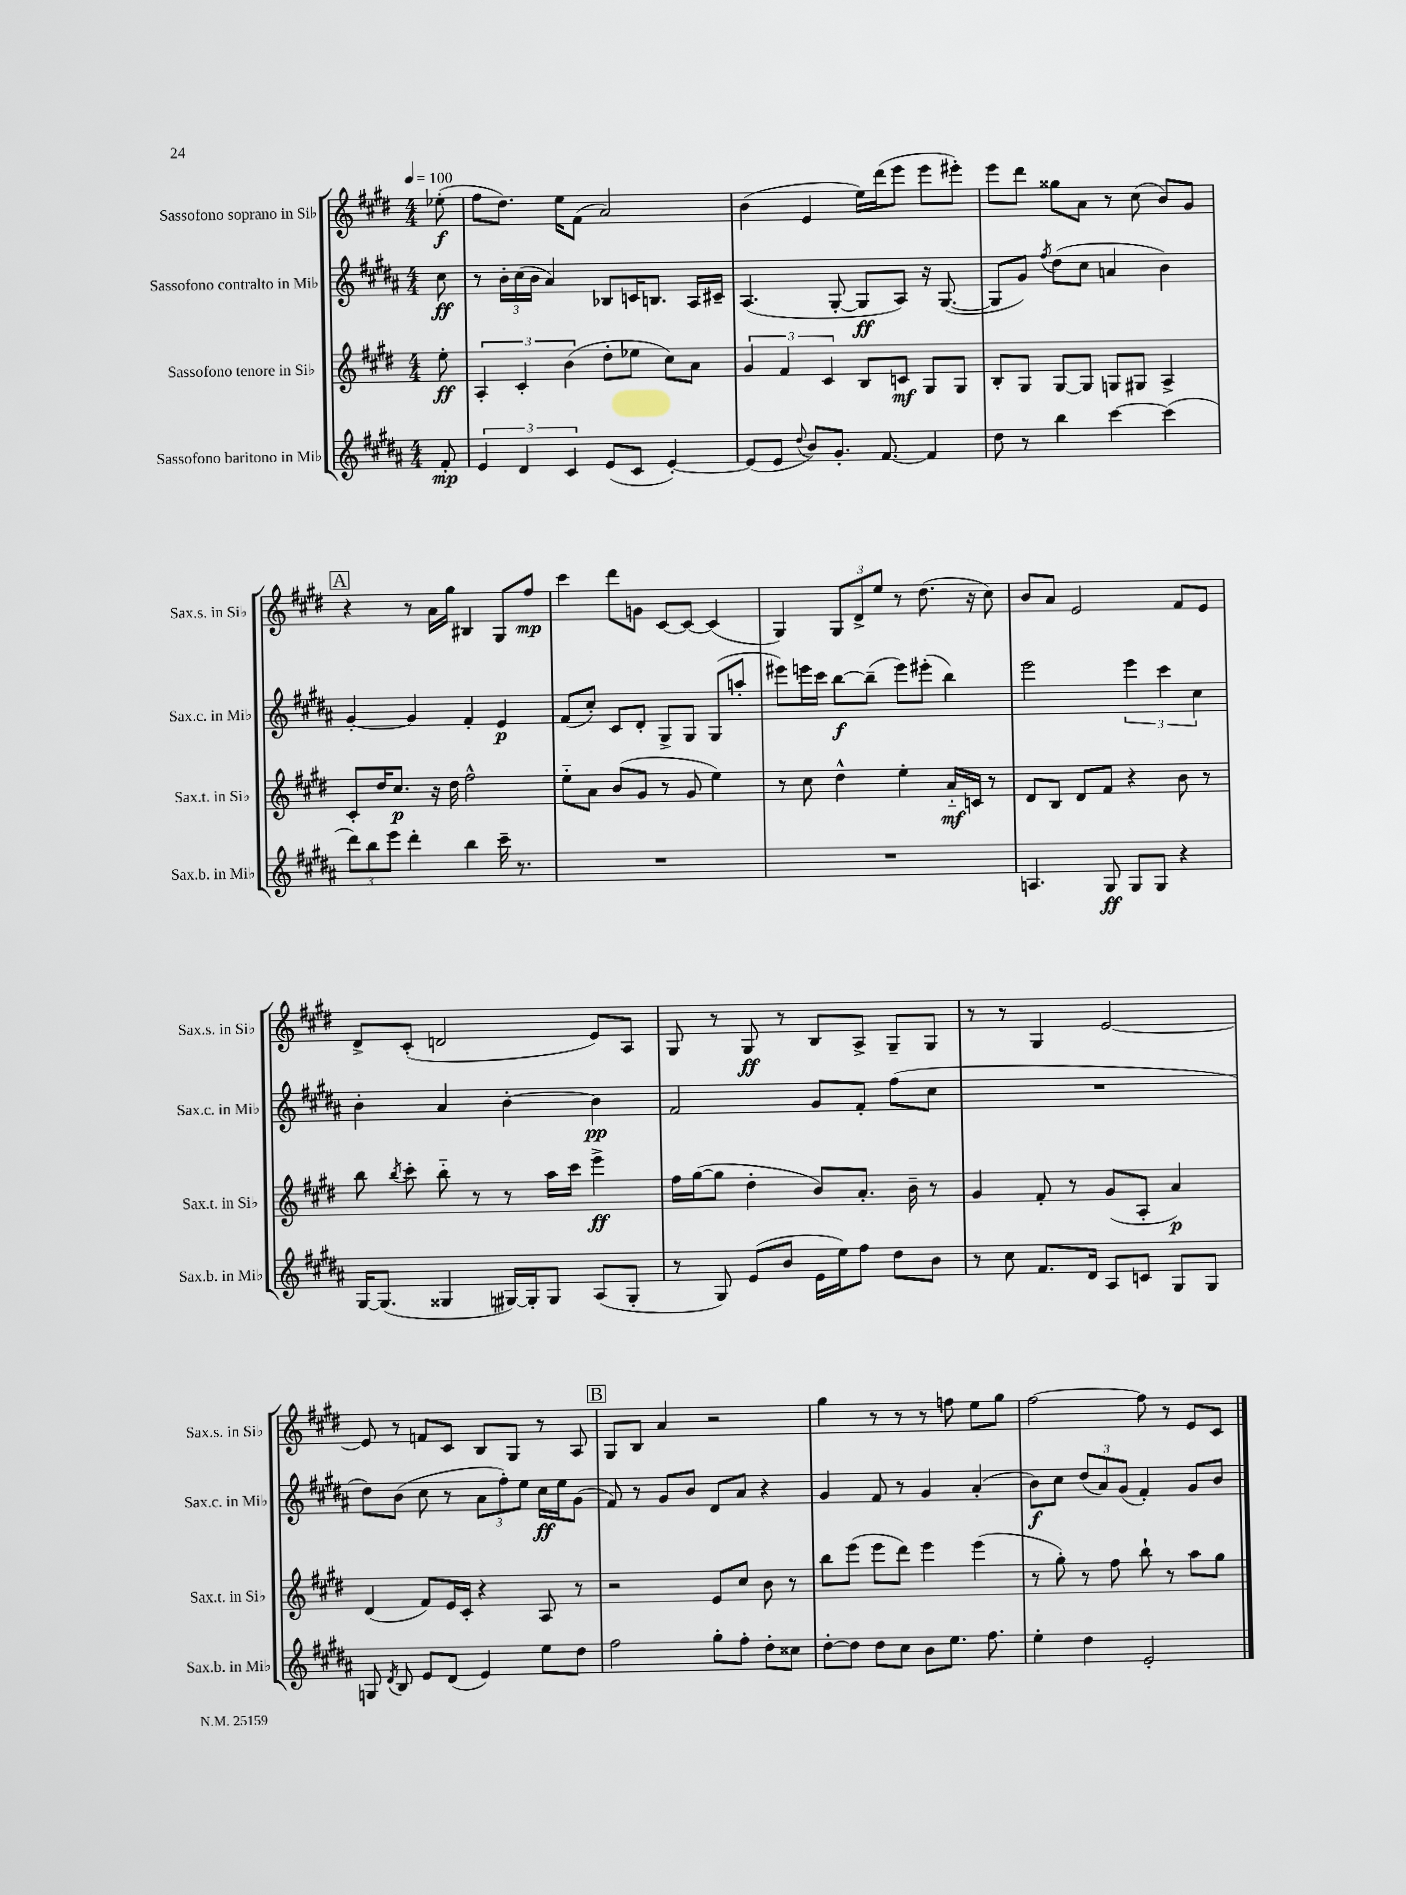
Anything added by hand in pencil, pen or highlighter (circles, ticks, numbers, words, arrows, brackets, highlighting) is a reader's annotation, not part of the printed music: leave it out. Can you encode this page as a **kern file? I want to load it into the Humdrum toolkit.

**kern	**dynam	**kern	**dynam	**kern	**dynam	**kern	**dynam
*part4	*part4	*part3	*part3	*part2	*part2	*part1	*part1
*staff4	*staff4	*staff3	*staff3	*staff2	*staff2	*staff1	*staff1
*I"Sassofono baritono in Mi♭	*	*I"Sassofono tenore in Si♭	*	*I"Sassofono contralto in Mi♭	*	*I"Sassofono soprano in Si♭	*
*I'Sax.b. in Mi♭	*	*I'Sax.t. in Si♭	*	*I'Sax.c. in Mi♭	*	*I'Sax.s. in Si♭	*
*clefG2	*	*clefG2	*	*clefG2	*	*clefG2	*
*k[f#c#g#d#a#]	*	*k[f#c#g#d#]	*	*k[f#c#g#d#a#]	*	*k[f#c#g#d#]	*
*M4/4	*	*M4/4	*	*M4/4	*	*M4/4	*
*MM100	*	*MM100	*	*MM100	*	*MM100	*
=	=	=	=	=	=	=	=
8f#'/	mp	8ee'\	ff	8cc#\	ff	(8ee-X'\	f
=1	=1	=1	=1	=1	=1	=1	=1
6e/	.	6A'/	.	8r	.	8ff#\L	.
.	.	.	.	24b'\LL	.	8.dd#\J)	.
6d#/	.	6c#'/	.	(24cc#\	.	.	.
.	.	.	.	24b\JJ	.	.	.
.	.	.	.	4a#/)	.	.	.
.	.	.	.	.	.	16ee\KL	.
6c#/	.	(6b\	.	.	.	.	.
.	.	.	.	.	.	(8f#\J	.
(8e/L	.	8dd#'\L	.	8B-X/L	.	2a/)	.
8c#/J	.	8ee-X\J	.	16cn/K	.	.	.
.	.	.	.	8.Bn/J	.	.	.
[4e'/)	.	8cc#\L)	.	.	.	.	.
.	.	8a\J	.	16A#/LL	.	.	.
.	.	.	.	16c#X~/JJ	.	.	.
=2	=2	=2	=2	=2	=2	=2	=2
(8e/L]	.	6g#/	.	(4.A#/	.	(4b\	.
8e/J	.	.	.	.	.	.	.
.	.	6f#/	.	.	.	.	.
8qqdd#/	.	.	.	.	.	.	.
8b/L)	.	.	.	.	.	4e/	.
.	.	6c#/	.	.	.	.	.
8.g#'/J	.	.	.	[8G#'/	.	.	.
.	.	8B/L	.	8G#/L]	ff	16ee\LL)	.
[8.f#/	.	.	.	.	.	(16ddd#\J	.
.	.	8cn/J	mf	8A#/J)	.	8eee\J	.
4f#/]	.	8G#/L	.	16r	.	8eee\L	.
.	.	.	.	([8.G#/	.	.	.
.	.	8G#/J	.	.	.	8eee#X'\J)	.
=3	=3	=3	=3	=3	=3	=3	=3
8dd#\	.	8B'/L	.	8G#/L]	.	8eee\L	.
8r	.	8G#/J	.	8g#/J)	.	8ddd#\J	.
.	.	.	.	8qff#/	.	.	.
4bb\	.	[8G#/L	.	(8dd#\L	.	8gg##X\L	.
.	.	8G#/J]	.	8cc#\J	.	8a\J	.
[4ccc#\	.	8Gn/L	.	4an/	.	8r	.
.	.	8G#X/J	.	.	.	(8cc#\	.
(4ccc#\]	.	4A^/	.	4b\)	.	8b/L)	.
.	.	.	.	.	.	8g#/J	.
!!LO:LB:g=z
!!LO:REH:place=s1:t=A
=4	=4	=4	=4	=4	=4	=4	=4
12ddd#\L)	.	8c#'/L	.	[4g#'/	.	4r	.
12bb\	.	.	.	.	.	.	.
.	.	16dd#/K	.	.	.	.	.
12eee\J	.	.	.	.	.	.	.
.	.	8.cc#/J	p	.	.	.	.
4ddd#'\	.	.	.	4g#/]	.	8r	.
.	.	16r	.	.	.	16a\LL	.
.	.	16dd#\	.	.	.	16gg#\JJ	.
4bb\	.	2ff#^^\	.	4f#'/	.	4B#X/	.
16ccc#~\	.	.	.	4e/	p	8G#/L	.
8.r	.	.	.	.	.	.	.
.	.	.	.	.	.	8ff#/J	mp
=5	=5	=5	=5	=5	=5	=5	=5
1r	.	8ee\L	.	(8f#/L	.	4ccc#\	.
.	.	8a\J	.	8cc#'/J)	.	.	.
.	.	(8b/L	.	8c#/L	.	8ddd#\L	.
.	.	8g#/J	.	8d#'/J	.	8gn\J	.
.	.	8r	.	8G#^/L	.	[8c#/L	.
.	.	8g#/	.	8G#/J	.	8c#/J_	.
.	.	4ee\)	.	(8G#/L	.	(4c#/]	.
.	.	.	.	8aan'/J	.	.	.
=6	=6	=6	=6	=6	=6	=6	=6
1r	.	8r	.	8eee#X\L)	.	4G#/)	.
.	.	8cc#\	.	16eeen\L	.	.	.
.	.	.	.	16ccc#\JJ	.	.	.
.	.	4dd#^^\	.	[8bb\L	f	12G#/L	.
.	.	.	.	.	.	12d#^/	.
.	.	.	.	(8bb~\J]	.	.	.
.	.	.	.	.	.	12ee/J	.
.	.	4ee'\	.	8eee\L)	.	8r	.
.	.	.	.	(8eee#X'\J	.	(8.dd#\	.
.	.	16a/LL	mf	4bb\)	.	.	.
.	.	16cn/JJ	.	.	.	16r	.
.	.	8r	.	.	.	8cc#\)	.
=7	=7	=7	=7	=7	=7	=7	=7
4.An/	.	8d#/L	.	2eee\	.	8b/L	.
.	.	8B/J	.	.	.	8a/J	.
.	.	8d#/L	.	.	.	2e/	.
8G#/	ff	8f#/J	.	.	.	.	.
8G#/L	.	4r	.	6eee\	.	.	.
8G#/J	.	.	.	.	.	.	.
.	.	.	.	6ccc#\	.	.	.
4r	.	8b\	.	.	.	8f#/L	.
.	.	.	.	6cc#\	.	.	.
.	.	8r	.	.	.	8e/J	.
!!LO:LB:g=z
=8	=8	=8	=8	=8	=8	=8	=8
[16G#/KL	.	8bb\	.	4b'\	.	8d#^/L	.
(8.G#/J]	.	.	.	.	.	.	.
.	.	8qbb/	.	.	.	.	.
.	.	8ccc#'\	.	.	.	(8c#'/J	.
4G##X/	.	8bb\	.	4a#/	.	2dn/	.
.	.	8r	.	.	.	.	.
[16G#X/LL)	.	8r	.	[4b'\	.	.	.
16G#'/J]	.	.	.	.	.	.	.
8G#/J	.	16aa\LL	.	.	.	.	.
.	.	16ccc#\JJ	.	.	.	.	.
(8A#/L	.	4eee^\	ff	4b\]	pp	8e/L)	.
8G#'/J	.	.	.	.	.	8A/J	.
=9	=9	=9	=9	=9	=9	=9	=9
8r	.	16ff#\LL	.	2f#/	.	8G#/	.
.	.	([16gg#\J	.	.	.	.	.
8G#/)	.	8gg#\J]	.	.	.	8r	.
(8e/L	.	4dd#'\	.	.	.	8G#/	ff
8b/J	.	.	.	.	.	8r	.
16e\LL	.	8b/L)	.	8g#/L	.	8B/L	.
16ee\J)	.	.	.	.	.	.	.
8ff#\J	.	8.a'/J	.	8f#'/J	.	8A^/J	.
8dd#\L	.	.	.	(8ff#\L	.	8G#~/L	.
.	.	16b~\	.	.	.	.	.
8b\J	.	8r	.	8cc#\J	.	8G#/J	.
=10	=10	=10	=10	=10	=10	=10	=10
8r	.	4g#/	.	1r	.	8r	.
8cc#\	.	.	.	.	.	8r	.
8.f#/L	.	8f#'/	.	.	.	4G#/	.
.	.	8r	.	.	.	.	.
16d#/Jk	.	.	.	.	.	.	.
8A#/L	.	(8g#/L	.	.	.	[2e/	.
8cn/J	.	8A'/J	.	.	.	.	.
8G#/L	.	4a/)	p	.	.	.	.
8G#/J	.	.	.	.	.	.	.
!!LO:LB:g=z
=11	=11	=11	=11	=11	=11	=11	=11
8Gn/	.	(4d#/	.	8dd#\L)	.	8e/]	.
8qd#/	.	.	.	.	.	.	.
8B/	.	.	.	(8b\J	.	8r	.
8e/L	.	8f#/L)	.	8cc#\	.	8fn/L	.
(8d#/J	.	16e/L	.	8r	.	8c#/J	.
.	.	16c#'/JJ	.	.	.	.	.
4e/)	.	4r	.	12a#\L	.	8B/L	.
.	.	.	.	12ff#'\)	.	.	.
.	.	.	.	.	.	8G#/J	.
.	.	.	.	12ee\J	.	.	.
8ee\L	.	8A/	.	16cc#\LL	ff	8r	.
.	.	.	.	16ee\J	.	.	.
8dd#\J	.	8r	.	(8g#\J	.	8A/	.
!!LO:REH:place=s1:t=B
=12	=12	=12	=12	=12	=12	=12	=12
2ff#\	.	2r	.	8f#/)	.	8G#/L	.
.	.	.	.	8r	.	8B/J	.
.	.	.	.	8g#/L	.	4a/	.
.	.	.	.	8b/J	.	.	.
8gg#'\L	.	8e/L	.	8d#/L	.	2r	.
8ff#'\J	.	8cc#/J	.	8a#/J	.	.	.
8dd#'\L	.	8b\	.	4r	.	.	.
8cc##X\J	.	8r	.	.	.	.	.
=13	=13	=13	=13	=13	=13	=13	=13
[8dd#'\L	.	8bb\L	.	4g#/	.	4gg#\	.
8dd#\J]	.	(8eee\J	.	.	.	.	.
8dd#\L	.	8eee\L	.	8f#/	.	8r	.
8cc#\J	.	8ddd#\J)	.	8r	.	8r	.
8b\L	.	4eee\	.	4g#/	.	8r	.
8.ee\J	.	.	.	.	.	8ffn\	.
.	.	(4eee\	.	(4a#'/	.	8ee\L	.
8.ff#\	.	.	.	.	.	.	.
.	.	.	.	.	.	8gg#\J	.
=14	=14	=14	=14	=14	=14	=14	=14
4ee'\	.	8r	.	8b\L)	f	[2ff#\	.
.	.	8gg#'\)	.	8cc#\J	.	.	.
4dd#\	.	8r	.	(12dd#/L	.	.	.
.	.	.	.	12a#/)	.	.	.
.	.	8ff#\	.	.	.	.	.
.	.	.	.	(12g#/J	.	.	.
2e'/	.	8bb`\	.	4f#'/)	.	8ff#\]	.
.	.	8r	.	.	.	8r	.
.	.	8aa\L	.	8g#/L	.	8e/L	.
.	.	8gg#\J	.	8b/J	.	8c#/J	.
==	==	==	==	==	==	==	==
*-	*-	*-	*-	*-	*-	*-	*-
